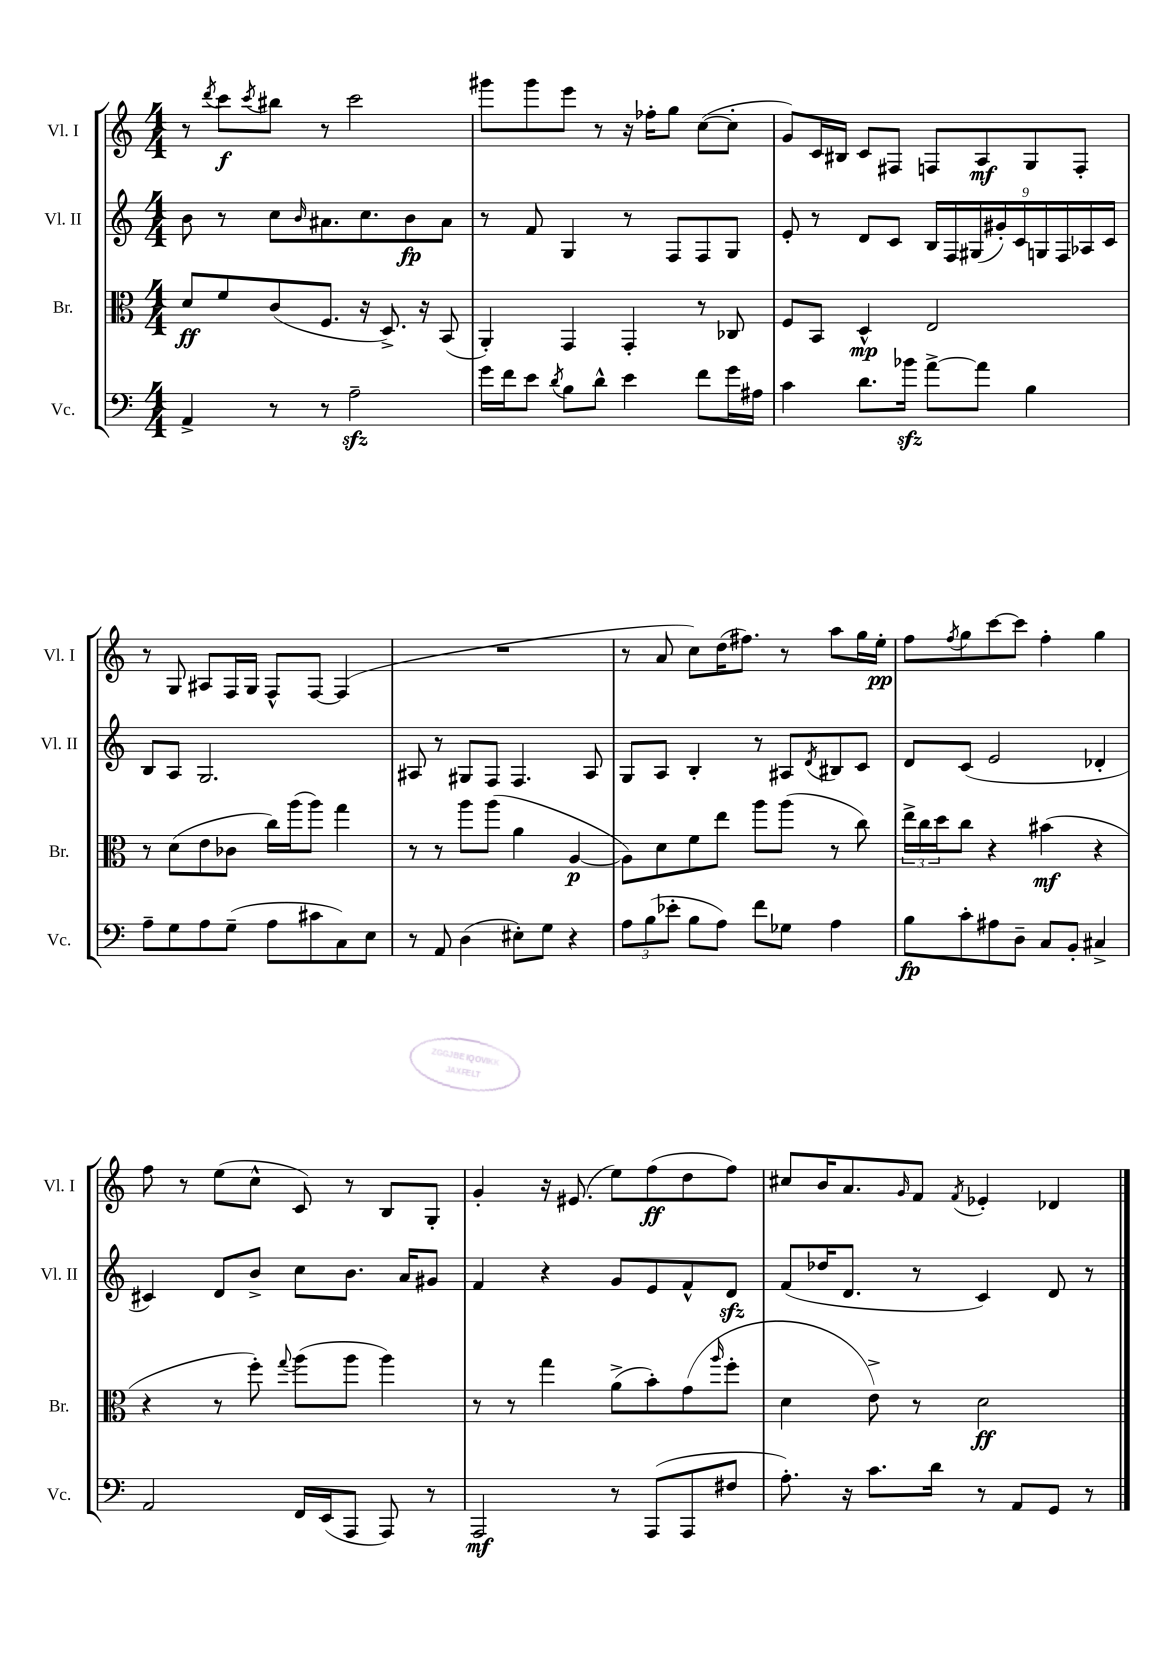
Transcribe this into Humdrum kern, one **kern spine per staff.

**kern	**kern	**kern	**kern
*staff4	*staff3	*staff2	*staff1
*clefF4	*clefC3	*clefG2	*clefG2
*k[]	*k[]	*k[]	*k[]
*M4/4	*M4/4	*M4/4	*M4/4
4AA^	8d	8b	8r
.	.	.	8qddd
.	8f	8r	8ccc
.	.	.	8qccc
8r	(8c	8cc	8bb#
.	.	16qqb	.
8r	8.F	8.a#	8r
2A~	.	.	2ccc
.	16r	8.cc	.
.	8.D^)	.	.
.	.	8b	.
.	16r	.	.
.	(8BB	8a#	.
=	=	=	=
16g	4AA')	8r	8ggg#
16f	.	.	.
8e	.	8f	8ggg#
8qd	.	.	.
8B	4GG	4G	8eee
8d^^	.	.	8r
4e	4GG'	8r	16r
.	.	.	16ff-'
.	.	8F	8gg
8f	8r	8F	([8cc
16g	8C-	8G	8cc']
16A#	.	.	.
=	=	=	=
4c	8F	8e'	8g)
.	8BB	8r	16c
.	.	.	16B#
8.d	4D^^	8d	8c
.	.	8c	8F#
16b-	.	.	.
[8a^	2E	18B	8F
.	.	18F	.
.	.	(18G#	.
8a]	.	.	8A
.	.	18g#')	.
.	.	18c	.
4B	.	.	8G
.	.	18G	.
.	.	18F	.
.	.	.	8F'
.	.	18A-	.
.	.	18c	.
=	=	=	=
8A~	8r	8B	8r
8G	(8d	8A	8G
8A	8e	2.G	8A#
(8G~	8c-	.	16F
.	.	.	16G
8A	16cc)	.	8F^^
.	(16aa	.	.
8c#	8aa)	.	[8F
8C)	4gg	.	(4F]
8E	.	.	.
=	=	=	=
8r	8r	8A#	1r
8AA	8r	8r	.
(4D	8aa	8G#	.
.	(8aa	8F	.
8E#')	4a	4.F	.
8G	.	.	.
4r	[4A	.	.
.	.	8A#	.
=	=	=	=
12A	8A])	8G	8r
(12B	.	.	.
.	8d	8A	8a
12e-'	.	.	.
8B	8f	4B'	8cc)
8A)	8ee	.	(16dd
.	.	.	8.ff#)
8f	8aa	8r	.
8G-	(8aa	8A#	8r
.	.	8qd	.
4A	8r	8B#	8aa
.	8cc)	8c	16gg
.	.	.	16ee'
=	=	=	=
8B	24ee^	8d	8ff
.	24cc	.	.
.	24dd	.	.
.	.	.	8qff
8c'	8cc	(8c	8gg
8A#	4r	2e	[8ccc
8D~	.	.	8ccc]
8C	(4b#	.	4ff'
8BB'	.	.	.
4C#^	4r	4d-'	4gg
=	=	=	=
2AA	4r	4c#)	8ff
.	.	.	8r
.	8r	8d	(8ee
.	8ff')	8b^	8cc^^
.	8qqgg	.	.
16FF	(8aa	8cc	8c)
(16EE	.	.	.
8AAA	8aa	8.b	8r
8AAA)	4aa)	.	8B
.	.	16a	.
8r	.	8g#	8G'
=	=	=	=
2AAA	8r	4f	4g'
.	8r	.	.
.	4gg	4r	16r
.	.	.	(8.e#
8r	(8a^	8g	8ee)
(8AAA	8b')	8e	(8ff
8AAA	(8g	8f^^	8dd
.	16qqaa	.	.
8F#	8ff'	8d	8ff)
=	=	=	=
8.A')	4d	(8f	8cc#
.	.	16dd-	16b
16r	.	8.d	8.a
8.c	8e^)	.	.
.	.	.	16qqg
.	8r	8r	8f
16d	.	.	.
.	.	.	8qf
8r	2d	4c)	4e-'
8AA	.	.	.
8GG	.	8d	4d-
8r	.	8r	.
==	==	==	==
*-	*-	*-	*-
